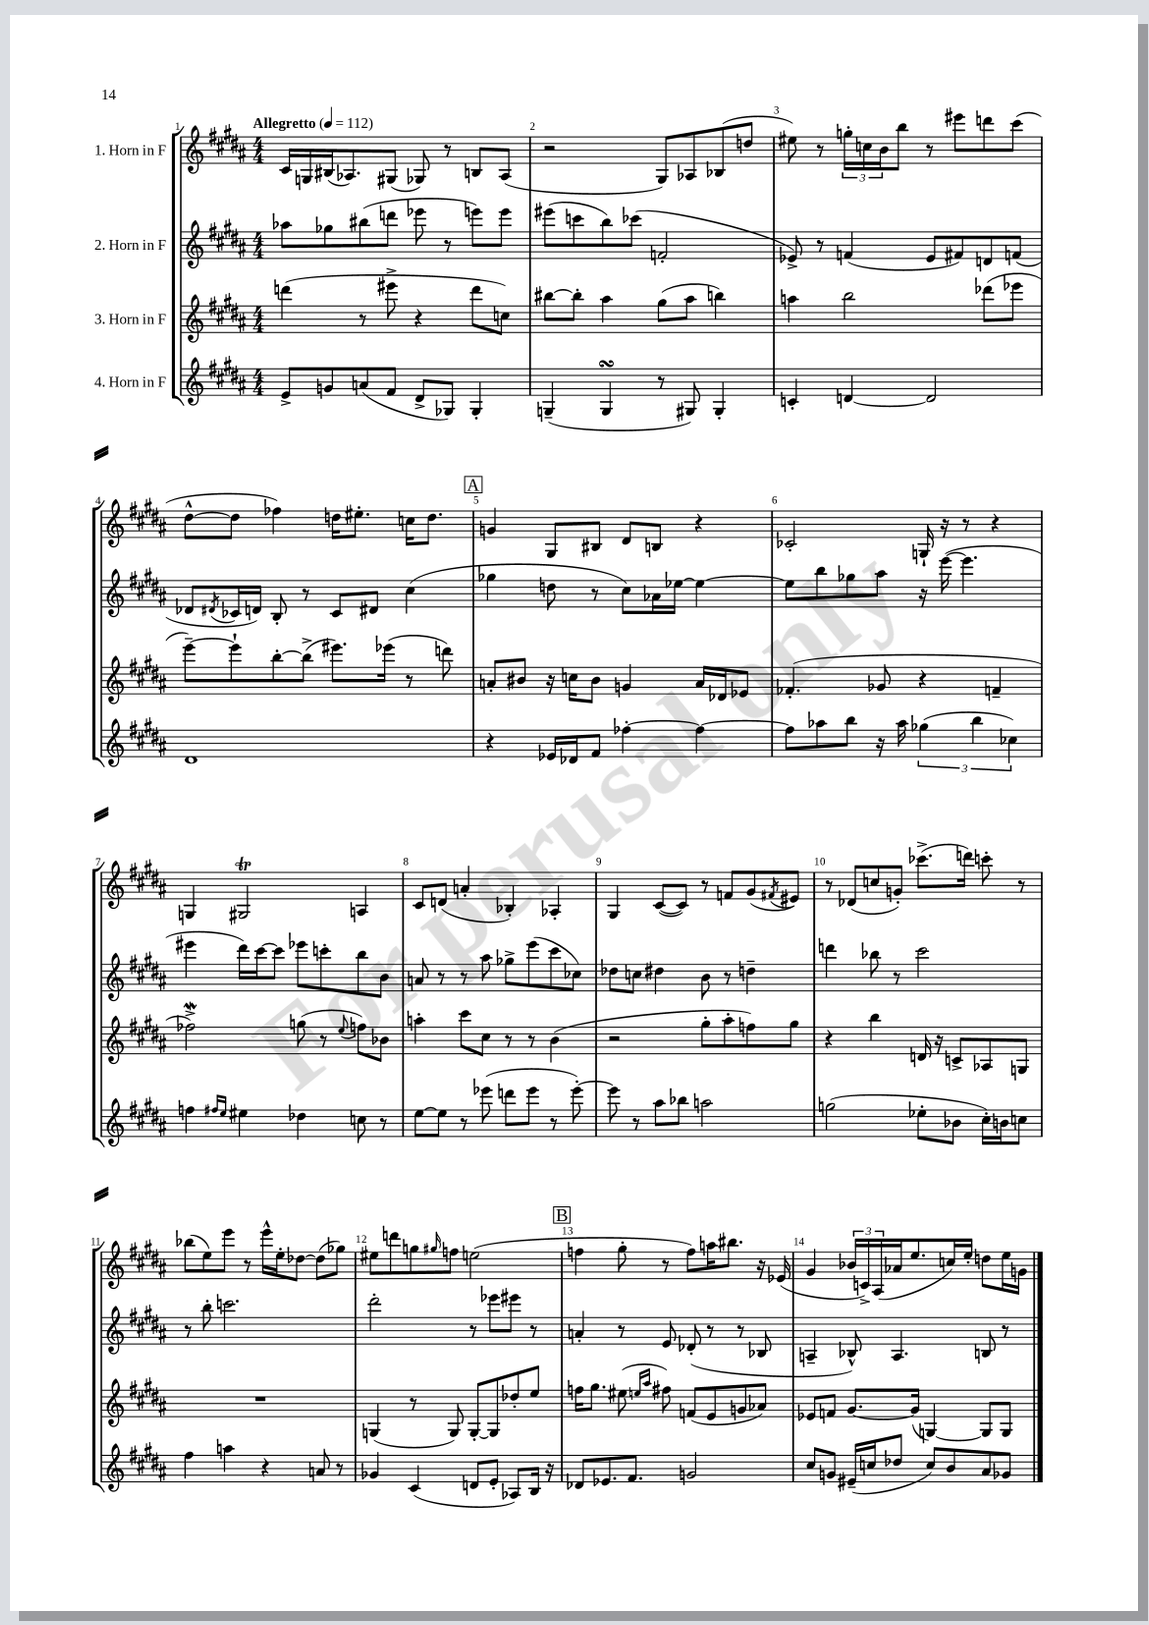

**kern	**kern	**kern	**kern
*staff4	*staff3	*staff2	*staff1
*clefG2	*clefG2	*clefG2	*clefG2
*k[f#c#g#d#a#]	*k[f#c#g#d#a#]	*k[f#c#g#d#a#]	*k[f#c#g#d#a#]
*M4/4	*M4/4	*M4/4	*M4/4
*MM112	*MM112	*MM112	*MM112
8e^	(4ddd	8aa-	16c#
.	.	.	16G
8g	.	8gg-	(16B#
.	.	.	8.A-)
(8a	8r	(8bb#	.
8f#	8eee#^	8ddd	(8G#
8d#^	4r	8eee-	8G-)
8G-)	.	8r	8r
4G-'	8ddd	8eee)	8B
.	8cc)	8eee	(8A-
=	=	=	=
(4G~	[8bb#	(8eee#	2r
.	8bb#']	8ccc	.
4G	4aa#	8bb)	.
.	.	(8ccc-	.
8r	(8gg#	2f'	8G#)
8G#)	8aa#	.	8A-
4G#'	4bb)	.	(8B-
.	.	.	8dd
=	=	=	=
4c'	4aa	8e-^)	8ee#)
.	.	8r	8r
[4d	2bb	(4f	24gg'
.	.	.	24cc
.	.	.	24b
.	.	.	8bb
2d]	.	8e-	8r
.	.	8f#)	8eee#
.	(8ddd-	8d	8ddd
.	8eee-	(8f	(8ccc#
=	=	=	=
1d#	[8eee~)	8d-	[8dd#^^
.	.	8qd#	.
.	8eee`]	16c-	8dd#]
.	.	16d)	.
.	[8bb'	8B'	4ff-)
.	(8bb^]	8r	.
.	8.eee#)	8c-	16dd
.	.	.	8.ee#'
.	.	8d#	.
.	(16eee-	.	.
.	8r	(4cc#	16cc
.	.	.	8.dd
.	8ddd)	.	.
=	=	=	=
4r	8a'	4gg-	4g
.	8b#	.	.
16e-	16r	8dd	8G#
16d-	16cc	.	.
8f#	8b#	8r	8B#
[4ff-'	4g	8cc#)	8d#
.	.	16a-	8B
.	.	[16ee-	.
4ff-_	16a	4ee-_	4r
.	16d-	.	.
.	8e-	.	.
=	=	=	=
8ff-]	(4.f-'	8ee-]	2c-'
8aa-	.	8bb	.
8bb	.	8gg-	.
16r	8g-	8aa#	.
16aa-	.	.	.
(6gg-	4r	16r	16G`
.	.	([16eee	16r
.	.	4.eee]	8r
6bb	.	.	.
.	4f~	.	4r
6cc-)	.	.	.
=	=	=	=
4ff	2ff-^)	4eee#	4G
16qqff#	.	.	.
16qqee	.	.	.
4ee#	.	16ddd#)	2G#
.	.	[16ccc#	.
.	.	8ccc#]	.
4dd-	(8gg	8eee-	.
.	8r	8ccc'	.
.	8qqee	.	.
8cc	8ff)	8bb	4A
8r	8b-	8b	.
=	=	=	=
[8ee	4aa'	8a	8c#
8ee]	.	8r	(8d
8r	8ccc#	8r	4a'
(8eee-	8cc#	8aa#	.
8ddd	8r	8gg-^	4B-')
8eee-	8r	(8eee	.
8r	(4b	8ccc#	4A-'
[8eee-')	.	8cc-)	.
=	=	=	=
8eee-]	2r	8dd-	4G#
8r	.	8cc	.
8aa#	.	4dd#	([8c#
8bb-	.	.	8c#])
2aa	8gg#'	8b	8r
.	8aa#'	8r	8f
.	8ff)	4dd~	(8g#
.	.	.	8qf#
.	8gg#	.	8e#)
=	=	=	=
(2gg	4r	4ddd	8r
.	.	.	(8d-
.	4bb	8bb-	8cc
.	.	8r	8g')
8ee-'	16d	2ccc#	(8.ccc-^
.	16r	.	.
8b-	8c^	.	.
.	.	.	16ddd)
16cc#')	8A-	.	8ccc'
16b	.	.	.
8cc	8G	.	8r
=	=	=	=
4ff#	1r	8r	(8bb-
.	.	8bb'	8ee)
4aa	.	2.ccc	8eee
.	.	.	8r
4r	.	.	16eee^^
.	.	.	16ee'
.	.	.	[8dd-
8a	.	.	(8dd-]
8r	.	.	8gg-)
=	=	=	=
4g-	(4G	2ddd#'	8ee#
.	.	.	8ddd
(4c#	8r	.	8gg
.	.	.	16qqgg#
.	8G)	.	8ff
8d	[8G'	8r	(2ee
8e'	8G]	8eee-	.
8A-)	8dd-'	8eee#	.
16B	8ee	8r	.
16r	.	.	.
=	=	=	=
8d-	16ff	4a'	4ff
.	8.gg#	.	.
8.e-	.	.	.
.	(8ee#	8r	8gg#'
8.f#	.	.	.
.	16qqee	.	.
.	16qqaa#	.	.
.	8ff#)	8e	8r
2g	(8f	(8d-'	8ff)
.	8e	8r	16aa
.	.	.	8.bb#
.	8g	8r	.
.	8a-)	8B-	16r
.	.	.	(16e-
=	=	=	=
8cc#	8e-	4A~	4g#
8g	8f	.	.
(16e#~	[8.g#	8B-^^)	24b-
.	.	.	24c^)
16cc	.	.	.
.	.	.	(24A#
8dd-	.	4.A	16a-
.	(16g#]	.	8.ee
8cc)	[4G)	.	.
8b	.	.	16cc)
.	.	.	16ee'
8a#	8G]	8B	8dd
8g-	8G	8r	16ee
.	.	.	16g
==	==	==	==
*-	*-	*-	*-
